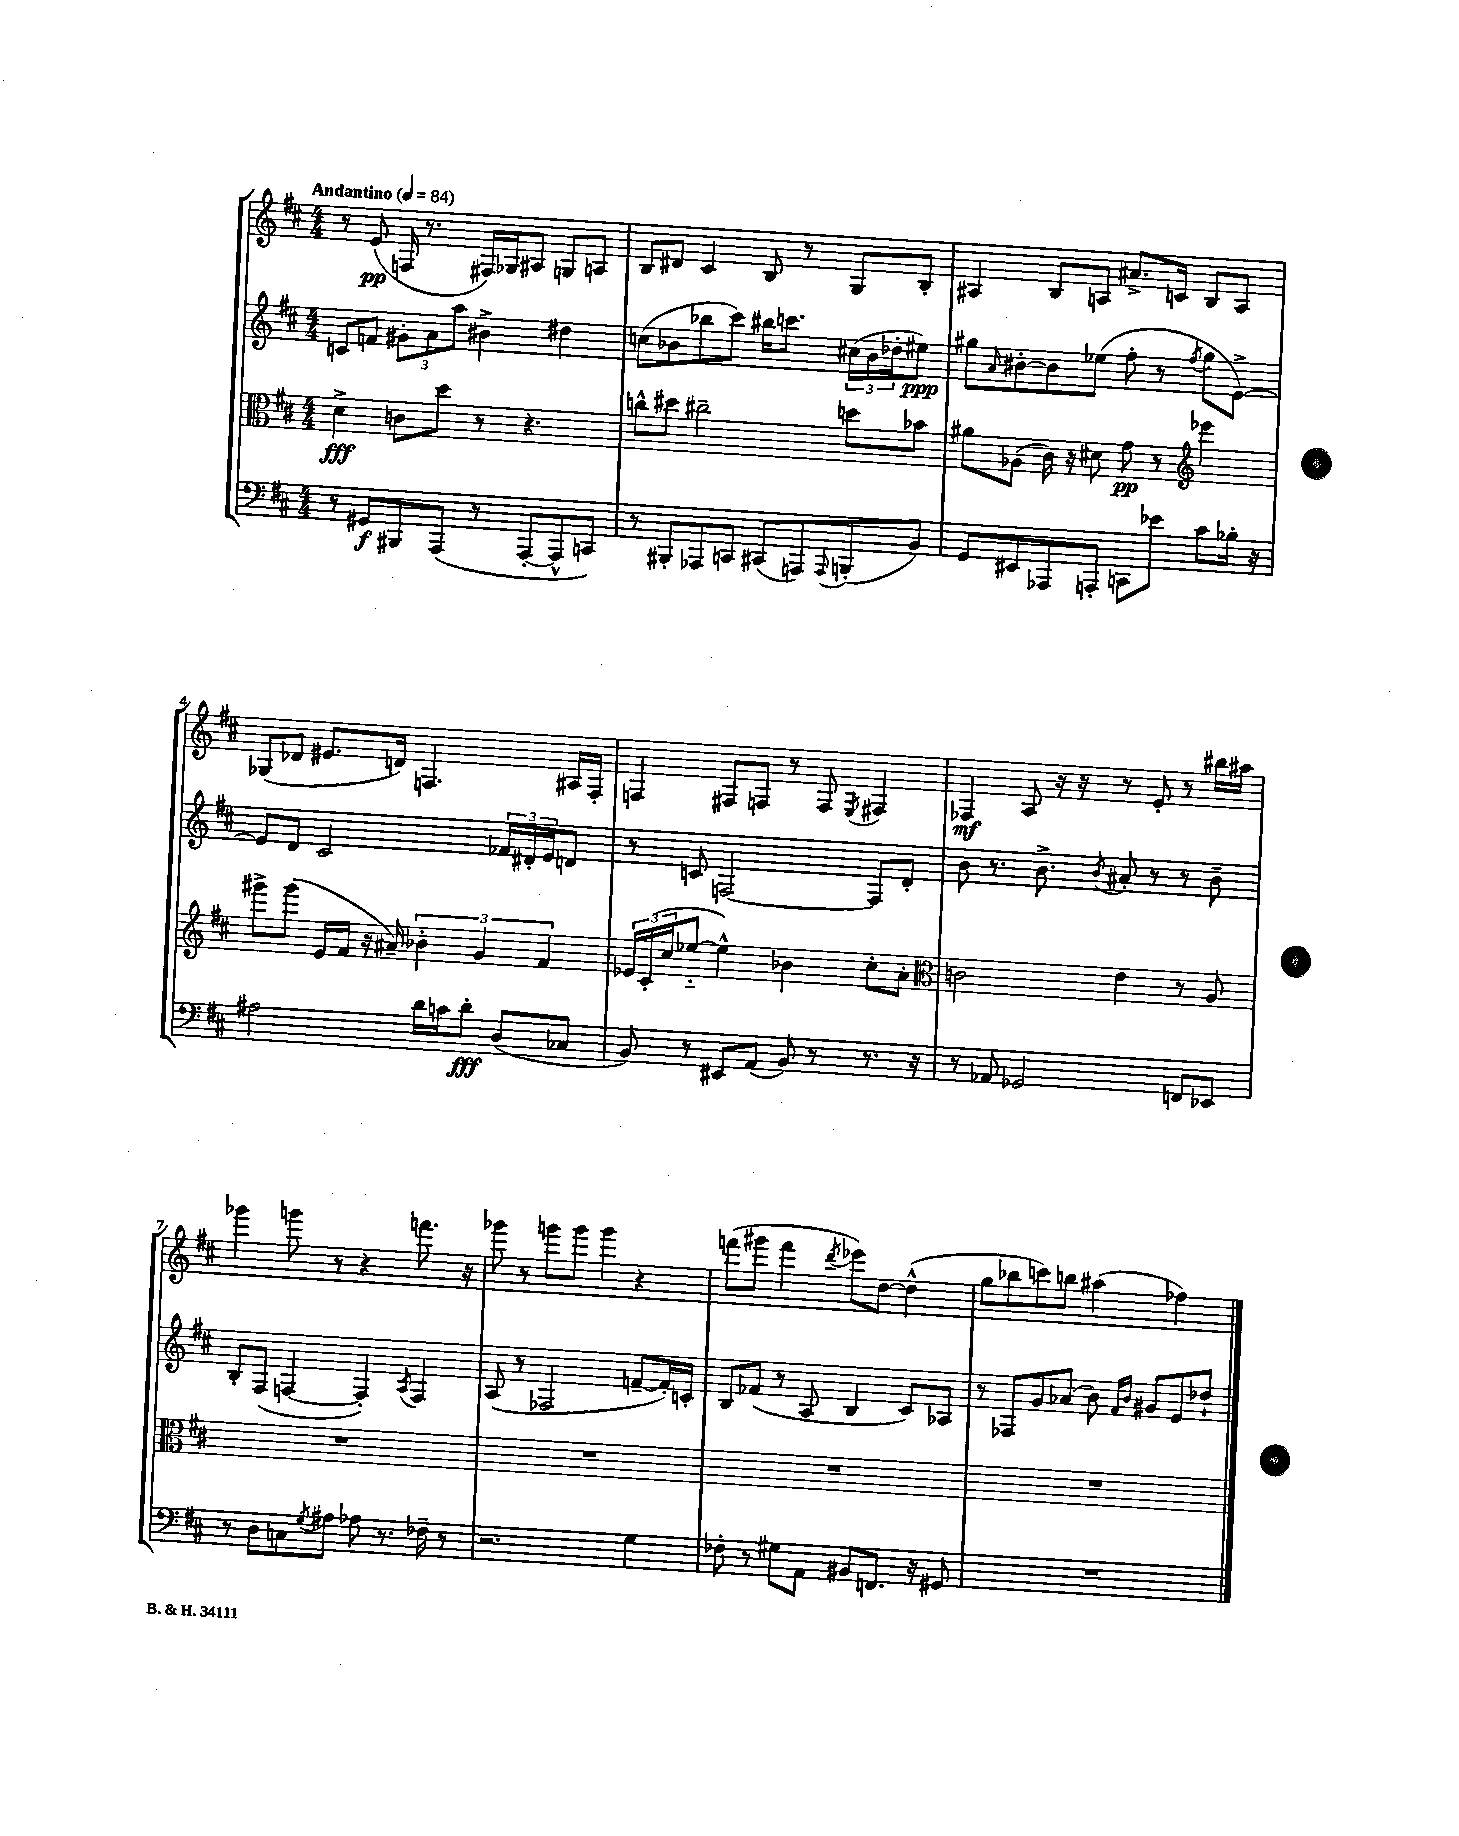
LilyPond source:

<<
\new StaffGroup <<
\new Staff = "s0" {
    \clef treble \key d \major \numericTimeSignature \time 4/4 \tempo "Andantino" 4 = 84
    r8 e'8\pp( f16 r8. fis16) ges16 ais8 g8 a8 |
    b8 dis'8 cis'4 b8 r8 g8 b8-. |
    ais4 b8 a8 ais'8.-> c'16 b8 a8 |
    ges8( des'8 eis'8. d'16) f4. ais16 f16-. |
    f4 fis8 f8 r8 f8 \acciaccatura { e8 } fis4 |
    fes4\mf a8 r16 r16 r8 e'8-. r8 bis''16 ais''16 |
    ges'''4 g'''8 r8 r4 f'''8. r16 |
    ges'''8 r8 g'''8 g'''8 g'''4 r4 |
    f'''8( gis'''8 f'''4 \acciaccatura { d'''8 } ees'''8) d''8~ d''4-^( |
    g''8 bes''8 c'''8) b''8 ais''4( fes''4) \bar "|." |
}
\new Staff = "s1" {
    \clef treble \key d \major \numericTimeSignature \time 4/4
    c'8 f'8 \tuplet 3/2 { gis'8-. a'8 a''8 } bis'4-> dis''4 |
    c''8( bes'8 bes''8 cis'''8) bis''16 c'''8. \tuplet 3/2 { cis''16( bes'16 des''16-. } eis''8\ppp) |
    gis''8 \grace { a'16 } bis'8~-. bis'8 ees''8( fis''8-. r8 \acciaccatura { fis''8 } gis''8 e'8~->) |
    e'8 d'8 cis'2 \tuplet 3/2 { fes'16 dis'16-. e'16 } d'8 |
    r8 c'8 f2~ f8 d'8-. |
    b'8 r8. b'8.-> \acciaccatura { b'8 } ais'8-. r8 r8 b'8-- |
    b8-. fis8( f4~ f4-.) \acciaccatura { a8 } f4 |
    a8( r8 fes2 f'8~-- f'16-.) c'16-. |
    b8 fes'8( r8 a8 b4 cis'8) aes8 |
    r8 fes8 g'8 aes'8( b'8) \grace { fis'16 b'16 } gis'8 e'8 des''8-! \bar "|." |
}
\new Staff = "s2" {
    \clef alto \key d \major \numericTimeSignature \time 4/4
    d'4->\fff c'8 d''8 r8 r4. |
    c''8-^ dis''8 cis''2-- d''8 bes'8 |
    ais'8 aes8( cis'16) r16 dis'8 g'8\pp r8 \clef treble ees'''4 |
    gis'''8-> gis'''8( e'16 fis'16 r16 ais'16--) \tuplet 3/2 { bes'4-. g'4 fis'4 } |
    \tuplet 3/2 { ees'16 cis'16-.( cis''16 } ees''8~-_ ees''4-^) bes'4 cis''8-. a'8-. |
    \clef alto c'2 e'4 r8 a8 |
    R1 |
    R1 |
    R1 |
    R1 \bar "|." |
}
\new Staff = "s3" {
    \clef bass \key d \major \numericTimeSignature \time 4/4
    r8 gis,8\f bis,,8 a,,8( r8 a,,8~-. a,,8-^ c,8) |
    r8 bis,,8-. aes,,8 c,8 cis,8( a,,8) \appoggiatura { a,,8 } b,,8-.( b,8) |
    g,8 eis,8 aes,,8 a,,8-. c,8 ees'8 cis'8 bes16-. r16 |
    ais2 d'16 c'16 d'8-.\fff d8( ces8 |
    b,8) r8 eis,8 a,8( b,8) r8 r8. r16 |
    r8 aes,8 ges,2 f,8 ees,8 |
    r8 d8 c8 \acciaccatura { g8 } ais8 aes8 r8. fes16-- r8 |
    r2. g4 |
    fes8-. r8 gis8 a,8 bis,8 f,8. r16 gis,8 |
    R1 \bar "|." |
}
>>
>>
